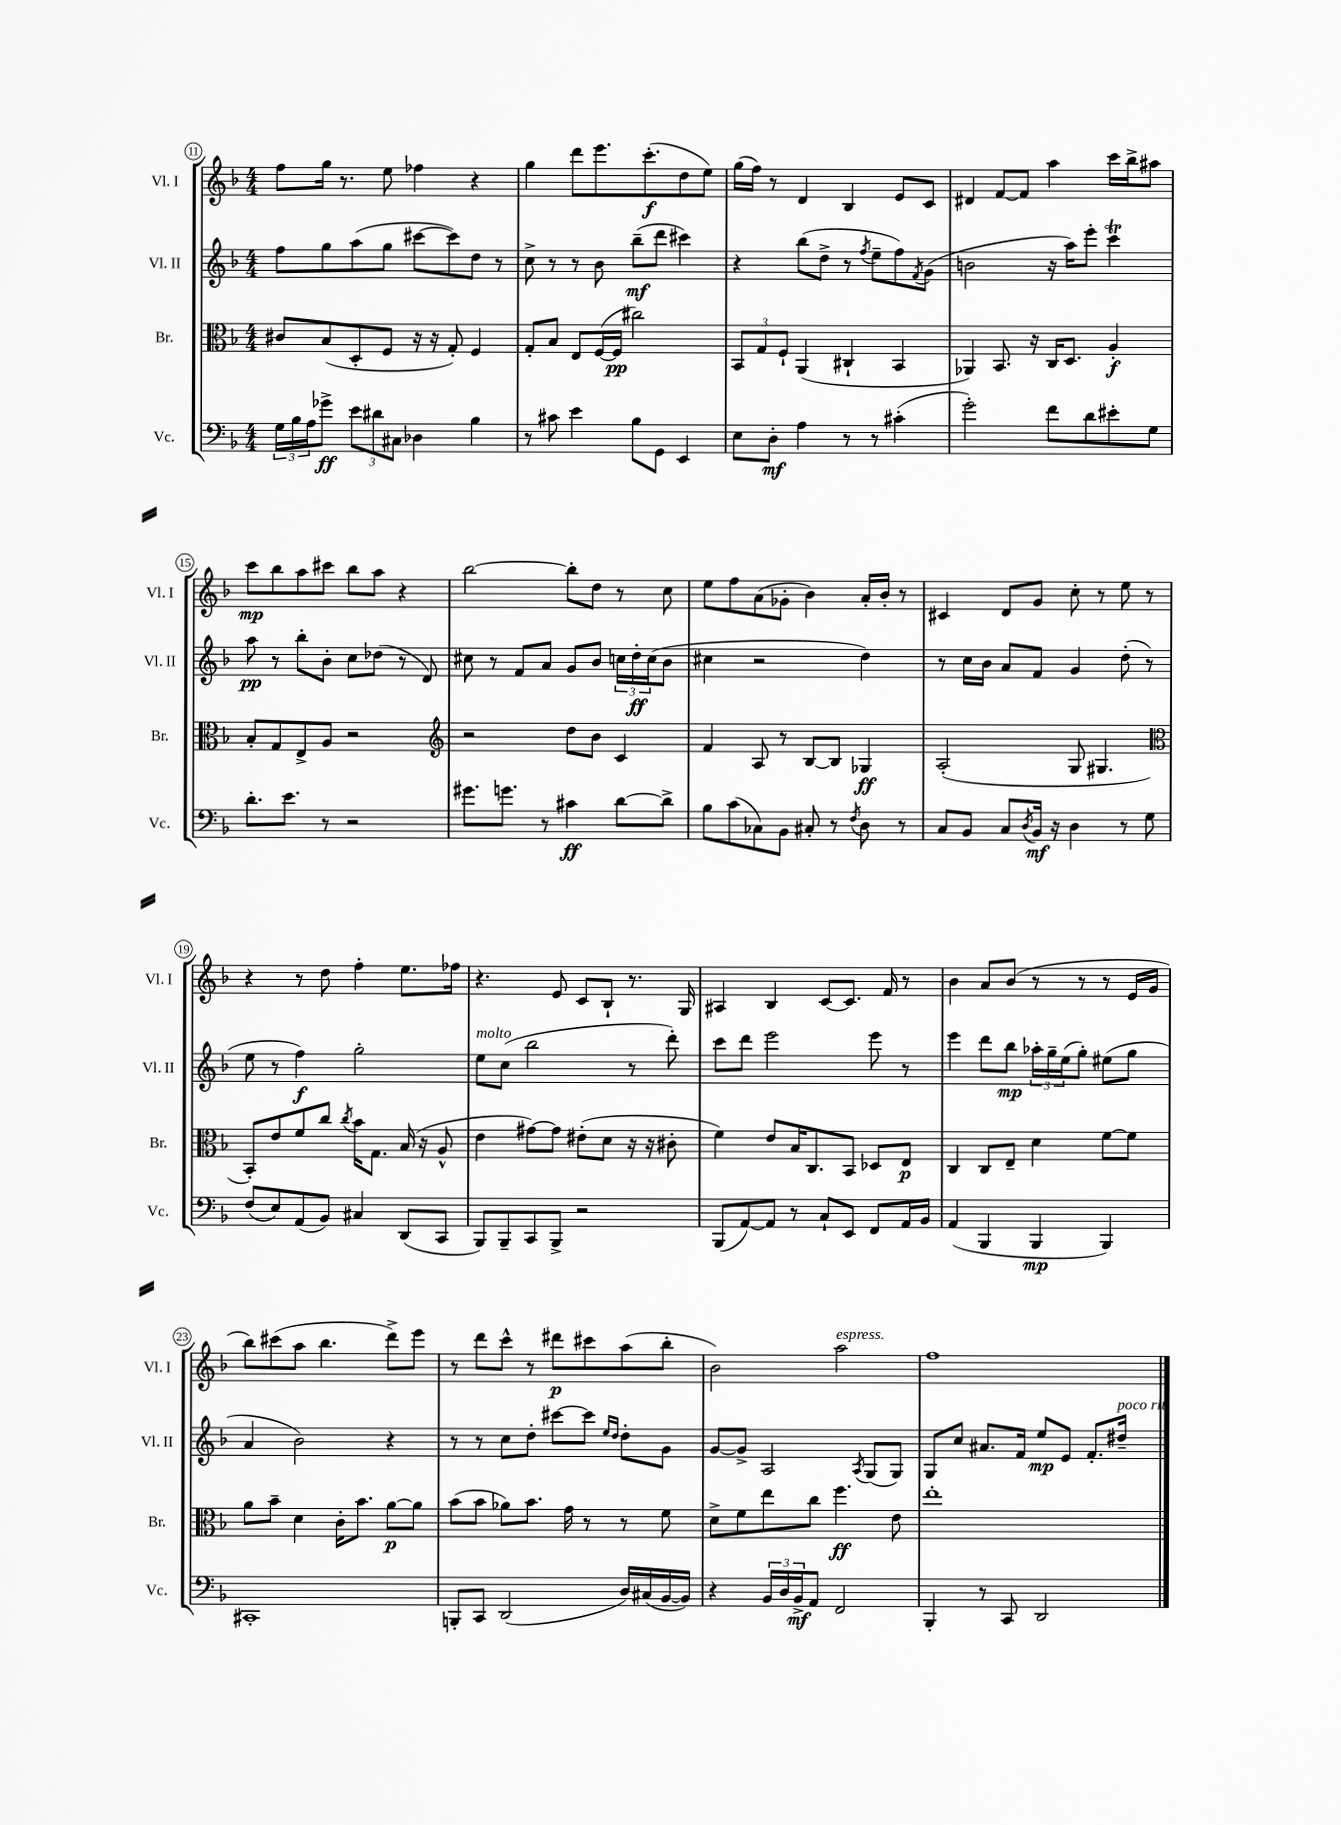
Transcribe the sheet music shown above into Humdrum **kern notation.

**kern	**kern	**kern	**kern
*staff4	*staff3	*staff2	*staff1
*clefF4	*clefC3	*clefG2	*clefG2
*k[b-]	*k[b-]	*k[b-]	*k[b-]
*M4/4	*M4/4	*M4/4	*M4/4
24G	8c#	8ff	8ff
24B-	.	.	.
24A	.	.	.
8g-^	(8B-	8gg	16gg
.	.	.	8.r
12e	8D'	(8aa	.
12d#	.	.	.
.	8F	8gg	8ee
12C#	.	.	.
4D-	16r	[8ccc#	4ff-
.	16r	.	.
.	8G')	8ccc#])	.
4B-	4F	8dd	4r
.	.	8r	.
=	=	=	=
8r	8G'	8cc^	4gg
8c#	8B-	8r	.
4e	8E	8r	8ddd
.	([16F	8b-	8.eee
.	16F]	.	.
8B-	2cc#)	(8bb-~	.
.	.	.	(8.ccc'
8GG	.	8ddd	.
4EE	.	4ccc#)	8dd
.	.	.	8ee)
=	=	=	=
8E	12BB-	4r	(16gg
.	.	.	16ff)
.	12G	.	.
8D'	.	.	8r
.	12F`	.	.
4A	(4AA	(8bb-	4d
.	.	8dd^	.
8r	4C#`	8r	4B-
.	.	8qff	.
8r	.	8ee~	.
(4c#'	4BB-	8ff)	8e
.	.	8qf	.
.	.	(8g	8c
=	=	=	=
2g')	4AA-)	2b	4d#
.	8.BB-	.	[8f
.	.	.	8f]
.	16r	.	.
8f	16C	16r	4aa
.	8.D	16aa)	.
8d	.	8eee'	.
8e#'	4A'	4ccc	16ccc
.	.	.	16bb-^
8G	.	.	8aa#
=	=	=	=
8.d'	8B-'	8aa	8ccc
.	8G	8r	8bb-
8.e	.	.	.
.	8E^	8bb-'	8aa
8r	8A	8b-'	8ccc#
2r	2r	8cc	8bb-
.	.	(8dd-	8aa
.	.	8r	4r
.	.	8d)	.
=	=	=	=
*	*clefG2	*	*
8.g#	2r	8cc#	[2bb-
.	.	8r	.
8.g	.	.	.
.	.	8f	.
8r	.	8a	.
4c#	8dd	8g	8bb-']
.	8b-	8b-	8dd
[8d	4c	24cc	8r
.	.	24dd'	.
.	.	(24cc	.
8d^]	.	8b-	8cc
=	=	=	=
8B-	4f	4cc#	8ee
(8c	.	.	8ff
8C-)	8A	2r	(8a
8BB-	8r	.	8g-'
8C#'	[8B-	.	4b-)
8r	8B-]	.	.
8qF	.	.	.
8D	4G-	4dd)	16a'
.	.	.	16b-'
8r	.	.	8r
=	=	=	=
8C	(2A'	8r	4c#
8BB-	.	16cc	.
.	.	16b-	.
8C	.	8a	8d
8qD	.	.	.
16BB-	.	8f	8g
16r	.	.	.
4D	8G	4g	8cc'
.	4.G#	.	8r
8r	.	(8dd'	8ee
8G	.	8r	8r
=	=	=	=
*	*clefC3	*	*
(8F	8BB-')	8ee	4r
8E)	8e	8r	.
(8AA	8f	4ff)	8r
8BB-)	8cc	.	8dd
.	8qcc	.	.
4C#	16b-	2gg'	4ff'
.	8.G	.	.
(8DD	(16B-	.	8.ee
.	16r	.	.
8CC	8A^^	.	.
.	.	.	16ff-
=	=	=	=
8BBB-)	4e	8ee	4.r
8BBB-~	.	(8cc	.
8CC	[8g#)	2bb-	.
8BBB-^	8g#]	.	8e
2r	(8e#'	.	8c
.	8d	.	8B-`
.	16r	8r	8.r
.	16r	.	.
.	8c#'	8ddd')	.
.	.	.	16G
=	=	=	=
(8BBB-	4f)	8ccc	4A#
[8AA)	.	8ddd	.
8AA]	8e	2eee	4B-
8r	16B-	.	.
.	8.C	.	.
8C`	.	.	[8c
8EE	8BB-	.	8.c]
8FF	8D-	8eee	.
.	.	.	16f
16AA	8E	8r	8r
16BB-	.	.	.
=	=	=	=
(4AA	4C	4eee	4b-
4BBB-	8C	8ddd	8a
.	8E~	8bb-	(8b-
4BBB-	4d	24aa-'	8r
.	.	24gg~	.
.	.	(24ee	.
.	.	8gg')	8r
4BBB-)	[8f	(8ee#	8r
.	8f]	8gg	16e
.	.	.	16g
=	=	=	=
1CC#'	8a	4a	8bb-)
.	8b-~	.	(8ccc#
.	4d	2b-)	8aa
.	.	.	4.bb-
.	16c'	.	.
.	8.b-	.	.
.	[8a	4r	8ddd^)
.	8a]	.	8eee
=	=	=	=
8BBB'	(8b-	8r	8r
8CC	8b-	8r	8ddd
(2DD	8a-)	8cc	8ccc^^
.	8.b-	8dd'	8r
.	.	[8ccc#	8ddd#
.	16g	.	.
.	8r	8ccc#]	8ccc#
.	.	16qqee	.
.	.	16qqdd	.
16D)	8r	8dd'	(8aa
(16C#	.	.	.
[16BB-	8f	8g	8bb-'
16BB-])	.	.	.
=	=	=	=
4r	8d^	[8g	2b-)
.	8f	8g^]	.
24BB-	8ee	2A	.
24D	.	.	.
24BB-^	.	.	.
8AA	8cc	.	.
2FF	4.ff	.	2aa
.	.	8qA	.
.	.	(8G	.
.	8e	8G)	.
=	=	=	=
4BBB-'	1ee'	8G	1ff
.	.	8cc	.
8r	.	8.a#	.
8CC	.	.	.
.	.	16f	.
2DD	.	8ee	.
.	.	8e	.
.	.	8.f'	.
.	.	16dd#~	.
==	==	==	==
*-	*-	*-	*-
